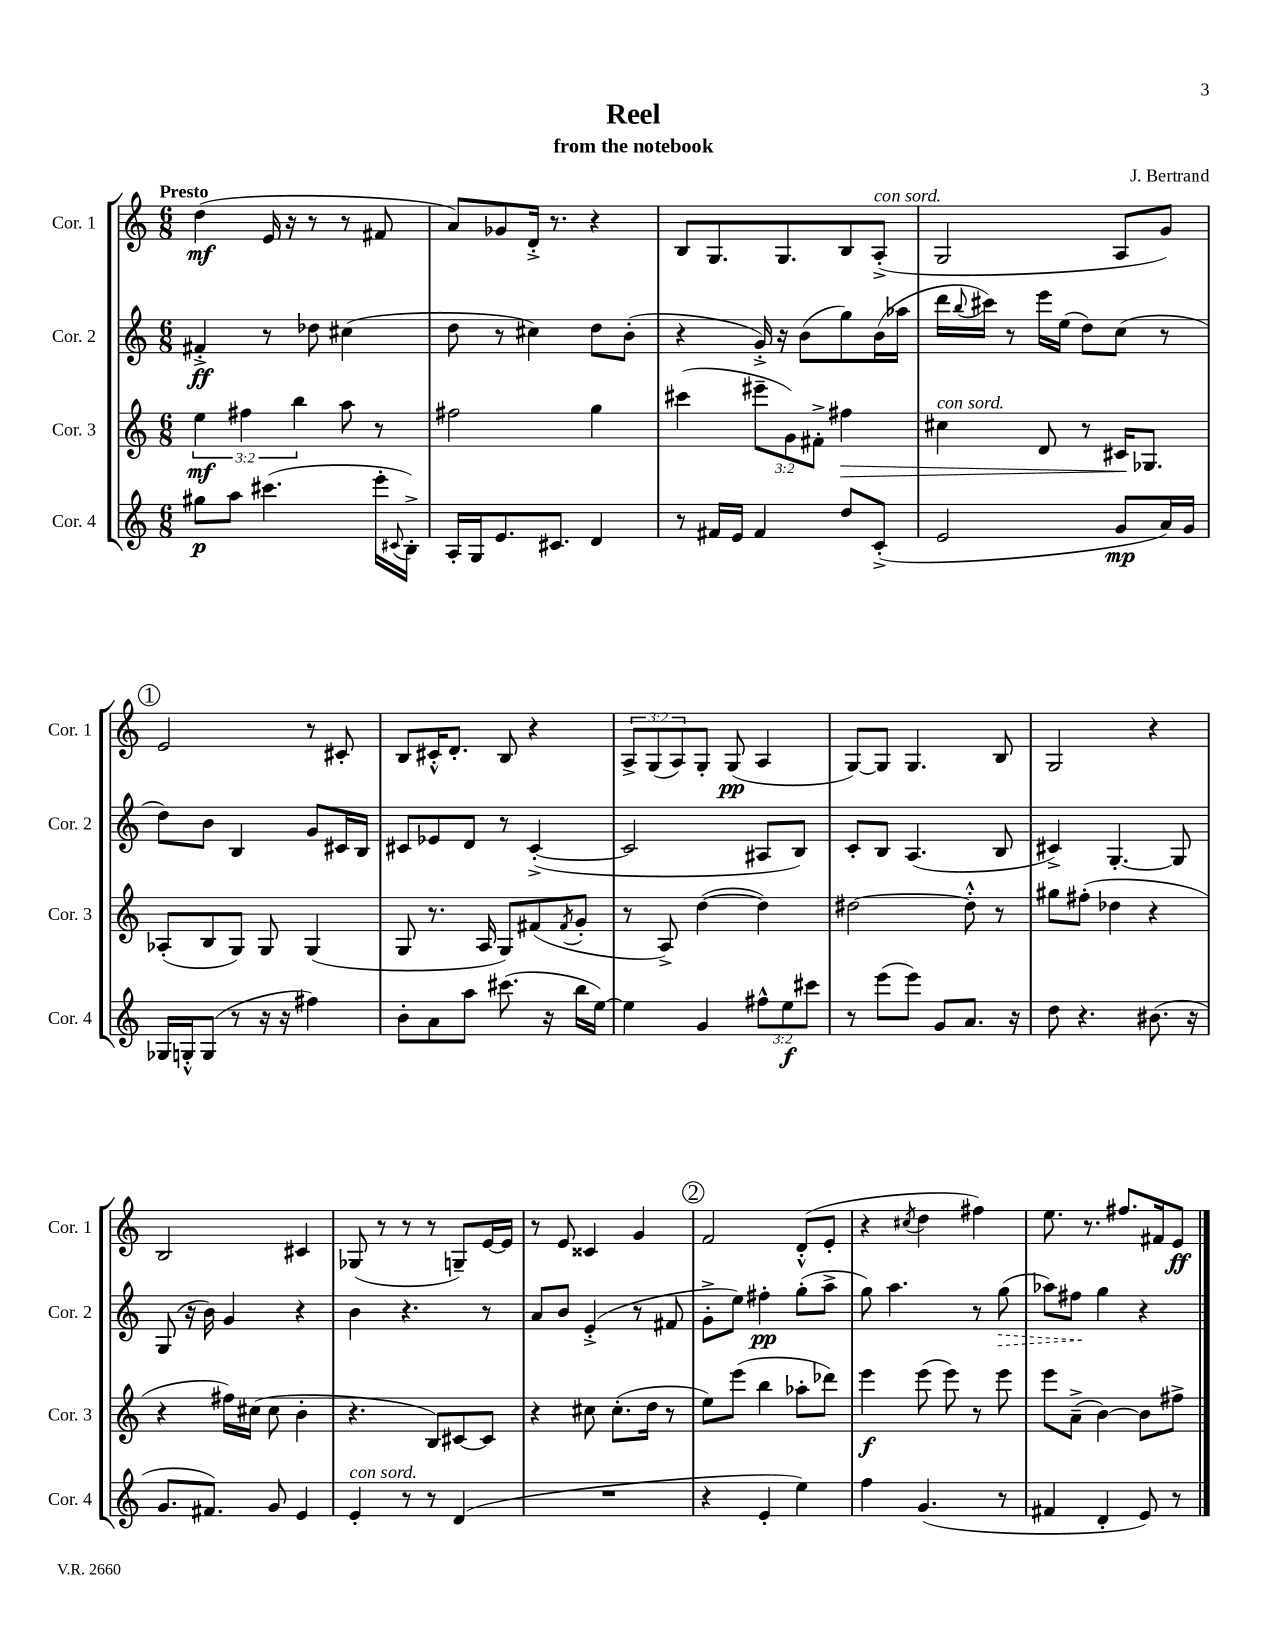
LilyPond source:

\header { title = "Reel" composer = "J. Bertrand" subtitle = "from the notebook" }
<<
\new StaffGroup <<
\new Staff = "s0" \with { instrumentName = "Cor. 1" shortInstrumentName = "Cor. 1" } {
    \clef treble \key c \major \numericTimeSignature \time 6/8 \override Staff.TupletNumber.text = #tuplet-number::calc-fraction-text \tempo "Presto"
    d''4\mf( e'16 r16 r8 r8 fis'8 |
    a'8) ges'8 d'16-.-> r8. r4 |
    b8 g8. g8. b8 a8-.->^\markup { \italic "con sord." }( |
    g2 a8 g'8) |
    \mark \markup { \circle "1" } e'2 r8 cis'8-. |
    b8 cis'16-.-^ d'8.-. b8 r4 |
    \tuplet 3/2 { a8-> g8( a8) } g8-. g8\pp( a4 |
    g8~) g8 g4. b8 |
    g2 r4 |
    b2 cis'4 |
    ges8( r8 r8 r8 g8--) e'16~ e'16 |
    r8 e'8 cisis'4 g'4 |
    \mark \markup { \circle "2" } f'2 d'8-.-^( e'8-. |
    r4 \acciaccatura { cis''8 } d''4 fis''4) |
    e''8. r8. fis''8. fis'16 e'8\ff \bar "|." |
}
\new Staff = "s1" \with { instrumentName = "Cor. 2" shortInstrumentName = "Cor. 2" } {
    \clef treble \key c \major \numericTimeSignature \time 6/8
    fis'4-.->\ff r8 des''8 cis''4( |
    d''8 r8 cis''4) d''8 b'8-.( |
    r4 g'16-.->) r16 b'8( g''8) b'16( aes''16 |
    d'''16 \appoggiatura { b''8 } cis'''16) r8 e'''16 e''16( d''8) c''8( r8 |
    \mark \markup { \circle "1" } d''8) b'8 b4 g'8 cis'16 b16 |
    cis'8 ees'8 d'8 r8 cis'4~-.->( |
    cis'2 ais8 b8) |
    c'8-. b8 a4.( b8 |
    cis'4->) g4.~-. g8 |
    g8( r16 b'16) g'4 r4 |
    b'4 r4. r8 |
    a'8 b'8 e'4-.->( r8 fis'8 |
    \mark \markup { \circle "2" } g'8-.-> e''8) fis''4-.\pp g''8-.( a''8-> |
    g''8) a''4. r8 \once \override Hairpin.style = #'dashed-line g''8\>( |
    aes''8) fis''8\! g''4 r4 \bar "|." |
}
\new Staff = "s2" \with { instrumentName = "Cor. 3" shortInstrumentName = "Cor. 3" } {
    \clef treble \key c \major \numericTimeSignature \time 6/8 \override Staff.TupletNumber.text = #tuplet-number::calc-fraction-text
    \tuplet 3/2 { e''4\mf fis''4 b''4 } a''8 r8 |
    fis''2 g''4 |
    cis'''4( \tuplet 3/2 { eis'''8-- g'8) fis'8-.-> } fis''4\> |
    cis''4^\markup { \italic "con sord." } d'8 r8 cis'16\! ges8. |
    \mark \markup { \circle "1" } aes8-.( b8 g8) g8 g4( |
    g8 r8. a16 g8) fis'8( \acciaccatura { fis'8 } g'8-. |
    r8 a8->) d''4~( d''4) |
    dis''2~ dis''8-.-^ r8 |
    gis''8 fis''8-.( des''4 r4 |
    r4 fis''16) cis''16( cis''8 b'4-. |
    r4. b8) cis'8~ cis'8 |
    r4 cis''8 cis''8.-.( d''16 r8 |
    \mark \markup { \circle "2" } e''8) e'''8( b''4 aes''8-. des'''8) |
    e'''4\f e'''8( e'''8) r8 e'''8 |
    e'''8 a'8--->( b'4~) b'8 fis''8-> \bar "|." |
}
\new Staff = "s3" \with { instrumentName = "Cor. 4" shortInstrumentName = "Cor. 4" } {
    \clef treble \key c \major \numericTimeSignature \time 6/8 \override Staff.TupletNumber.text = #tuplet-number::calc-fraction-text
    gis''8\p a''8 cis'''4.( e'''16-. \appoggiatura { cis'8 } b16-.->) |
    a16-. g16 e'8. cis'8. d'4 |
    r8 fis'16 e'16 fis'4 d''8 c'8-.->( |
    e'2 g'8\mp a'16) g'16 |
    \mark \markup { \circle "1" } ges16 g16-.-^ g8( r8 r16 r16 fis''4) |
    b'8-. a'8 a''8 cis'''8.( r16 b''16 e''16~) |
    e''4 g'4 \tuplet 3/2 { fis''8-^ e''8\f cis'''8 } |
    r8 e'''8( e'''8) g'8 a'8. r16 |
    d''8 r4. bis'8.( r16 |
    g'8. fis'8.) g'8 e'4 |
    e'4-.^\markup { \italic "con sord." } r8 r8 d'4( |
    R2. |
    \mark \markup { \circle "2" } r4 e'4-. e''4) |
    f''4 g'4.( r8 |
    fis'4 d'4-. e'8) r8 \bar "|." |
}
>>
>>
\layout { \context { \Score \remove "Bar_number_engraver" } }
